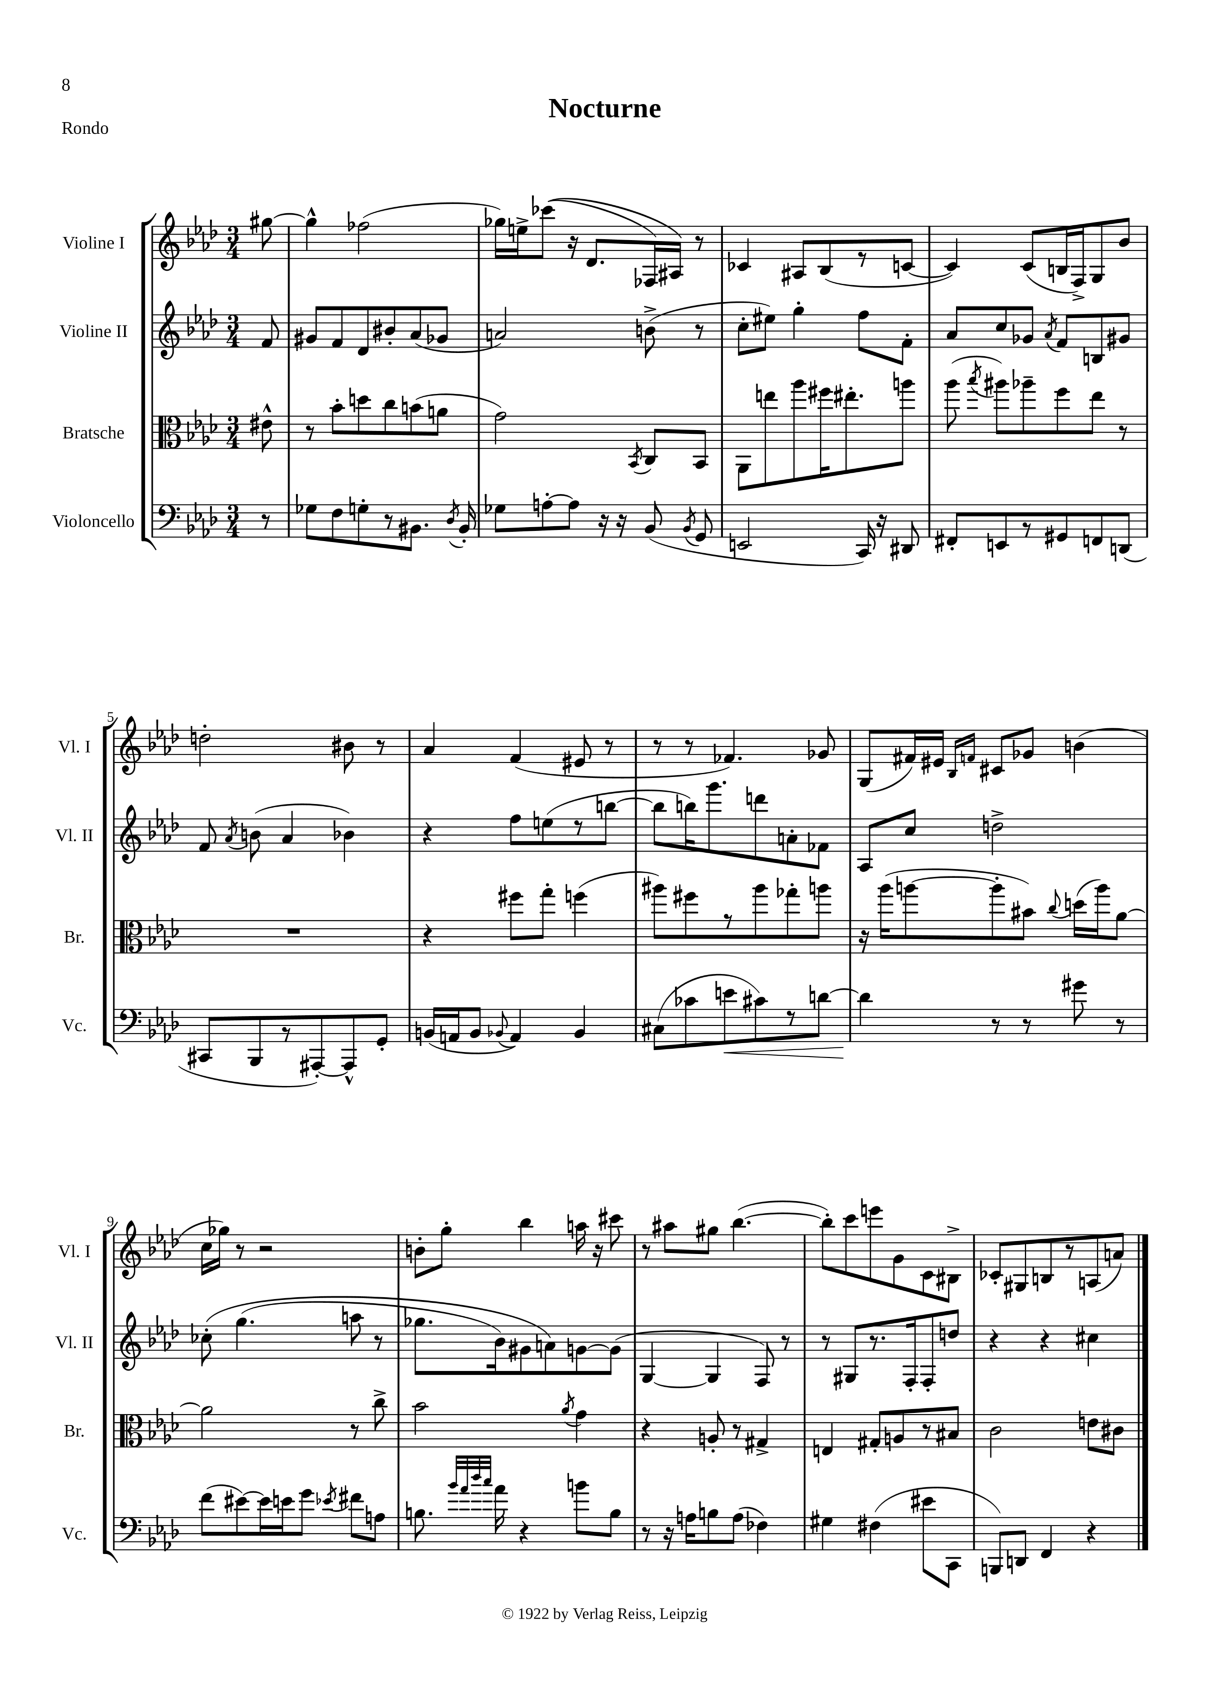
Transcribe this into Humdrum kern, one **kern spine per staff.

**kern	**kern	**kern	**kern
*staff4	*staff3	*staff2	*staff1
*clefF4	*clefC3	*clefG2	*clefG2
*k[b-e-a-d-]	*k[b-e-a-d-]	*k[b-e-a-d-]	*k[b-e-a-d-]
*M3/4	*M3/4	*M3/4	*M3/4
8r	8e#^^	8f	[8gg#
=	=	=	=
8G-	8r	8g#	4gg#^^]
8F	8b-'	8f	.
8G'	8dd	8d-	(2ff-
8r	8cc	8b#'	.
8.BB#	(8b	(8a-	.
.	8a	8g-	.
8qD-	.	.	.
16BB#'	.	.	.
=	=	=	=
8G-	2g)	2a)	16gg-)
.	.	.	16ee^
[8A'	.	.	&((8ccc-
8A]	.	.	16r
.	.	.	8.d-
16r	.	.	.
16r	.	.	.
.	8qBB-	.	.
(8BB-	8C	(8b^	16F-)
.	.	.	16A#&)
8qBB-	.	.	.
8GG	8BB-	8r	8r
=	=	=	=
2EE	8AA-	8cc'	4c-
.	8ee	8ee#)	.
.	8aa-	4gg'	8A#
.	16ff#	.	(8B-
.	8.ee#'	.	.
16CC)	.	8ff	8r
16r	.	.	.
8DD#	8aa	8f'	[8c
=	=	=	=
8FF#'	(8aa-	8a-	4c])
.	8qbb-	.	.
8EE	8aa#)	8cc	.
8r	8aa-~	8g-	(8c
.	.	8qa-	.
8GG#	8ff	8f	16B
.	.	.	16F^)
8FF	8ee-	8B	8G
(8DD	8r	8g#	8b-
=	=	=	=
8CC#	2.r	8f	2dd'
.	.	8qa-	.
8BBB-	.	(8b	.
8r	.	4a-	.
[8AAA#')	.	.	.
8AAA#^^]	.	4b-)	8b#
8GG'	.	.	8r
=	=	=	=
(16BB	4r	4r	4a-
16AA	.	.	.
8BB	.	.	.
8qqBB-	.	.	.
4AA)	8ff#	8ff	(4f
.	8gg'	(8ee	.
4BB-	(4ff	8r	8e#
.	.	[8bb	8r
=	=	=	=
(8C#	8aa#)	8bb]	8r
8c-	8ff#	16bb)	8r
.	.	8.ggg	.
8e	8r	.	4.f-)
8c#)	8aa#	8ddd	.
8r	8gg-'	8a'	.
[8d	8aa	8f-	8g-
=	=	=	=
4d]	16r	8A-	(8G
.	(16aa-	.	.
.	[8aa	8cc	16f#)
.	.	.	16e#
.	.	.	16qqB-
.	.	.	16qqf
8r	8aa']	2dd^	8c#
8r	8b#)	.	8g-
.	8qqcc	.	.
8g#	(16dd	.	(4b
.	16aa)	.	.
8r	[8a-	.	.
=	=	=	=
(8f	2a-]	&(8cc-'	16cc
.	.	.	16gg-)
[8e#)	.	(4.gg	8r
16e#]	.	.	2r
16e	.	.	.
8g	.	.	.
8qe-	.	.	.
8f#	8r	8aa	.
8A	8cc^	8r	.
=	=	=	=
8.B	2b-	8.gg-	8b'
.	.	.	8gg'
32qqb-	.	.	.
32qqa-	.	.	.
32qqdd-	.	.	.
32qqcc	.	.	.
16a-	.	16b-)	.
4r	.	8g#	4bb-
.	.	8a&)	.
.	8qa-	.	.
8b	4g	[8g	16aa
.	.	.	16r
8B	.	(8g]	8ccc#
=	=	=	=
8r	4r	[4G	8r
16r	.	.	8aa#
16A	.	.	.
8B	8A'	4G]	8gg#
(8A	8r	.	([4.bb-
4F-)	4G#^	8F)	.
.	.	8r	.
=	=	=	=
4G#	4E	8r	8bb-'])
.	.	8G#	8ccc
(4F#	8G#'	8.r	8eee
.	8A	.	8g
.	.	16F'	.
8e#	8r	8F'	8c
8CC	8B#	8dd	8B#^
=	=	=	=
8BBB)	2c	4r	8c-'
8DD	.	.	8G#
4FF	.	4r	8B
.	.	.	8r
4r	8e	4cc#	(8A
.	8c#	.	8a)
==	==	==	==
*-	*-	*-	*-
